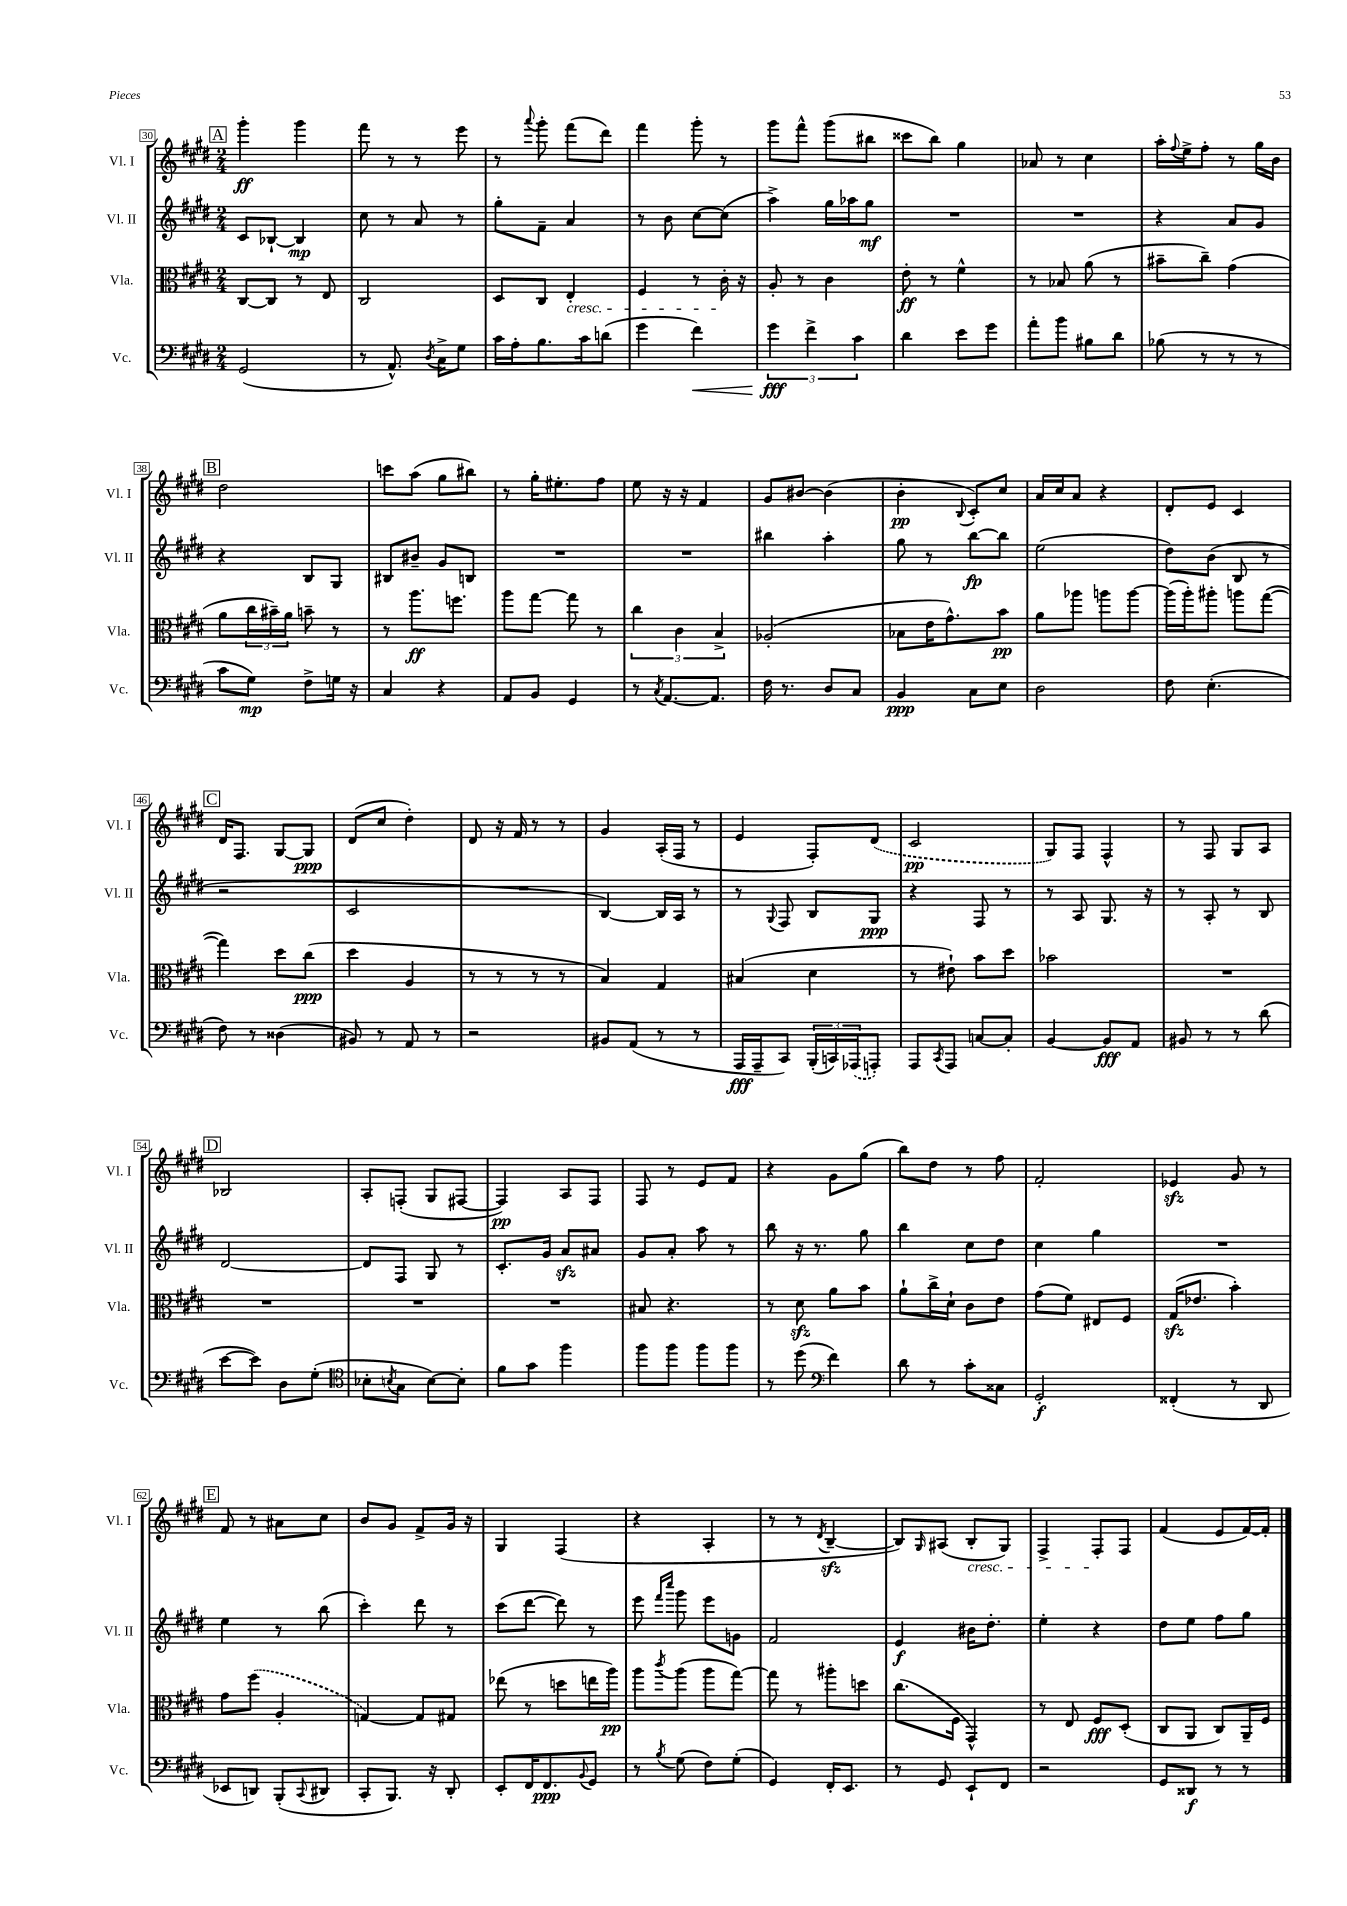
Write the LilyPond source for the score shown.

<<
\new StaffGroup <<
\new Staff = "s0" \with { instrumentName = "Vl. I" shortInstrumentName = "Vl. I" } {
    \clef treble \key e \major \numericTimeSignature \time 2/4
    \mark \markup { \box "A" } gis'''4-.\ff gis'''4 |
    fis'''8 r8 r8 e'''8 |
    r8 \appoggiatura { a'''8 } gis'''8-. fis'''8( dis'''8) |
    fis'''4 gis'''8-. r8 |
    gis'''8 fis'''8-^ gis'''8( bis''8 |
    cisis'''8 b''8) gis''4 |
    aes'8 r8 cis''4 |
    a''16-. \appoggiatura { fis''8 } e''16-> fis''8-. r8 gis''16 b'16 |
    \mark \markup { \box "B" } dis''2 |
    c'''8 a''8( gis''8 bis''8) |
    r8 gis''16-. eis''8.-. fis''8 |
    e''8 r16 r16 fis'4 |
    gis'8 bis'8~ bis'4( |
    b'4-.\pp \appoggiatura { b8 } cis'8-.) cis''8 |
    a'16 cis''16 a'8 r4 |
    dis'8-. e'8 cis'4 |
    \mark \markup { \box "C" } dis'16 fis8. gis8~ gis8\ppp |
    dis'8( cis''8 dis''4-.) |
    dis'8 r16 fis'16 r8 r8 |
    gis'4 a16-.( fis16 r8 |
    e'4 fis8-.) \once \slurDashed dis'8( |
    cis'2\pp |
    gis8) fis8 fis4-^ |
    r8 fis8 gis8 a8 |
    \mark \markup { \box "D" } bes2 |
    a8-. f8-.( gis8 fis8~ |
    fis4\pp) a8 fis8 |
    fis8 r8 e'8 fis'8 |
    r4 gis'8 gis''8( |
    b''8) dis''8 r8 fis''8 |
    fis'2-. |
    ees'4\sfz gis'8 r8 |
    \mark \markup { \box "E" } fis'8 r8 ais'8 cis''8 |
    b'8 gis'8 fis'8-> gis'16 r16 |
    gis4 fis4( |
    r4 a4-. |
    r8 r8 \acciaccatura { dis'8 } b4~--\sfz |
    b8) \grace { gis16 } ais8( b8-.\cresc gis8) |
    fis4-> fis8-.\! fis8 |
    fis'4( e'8 fis'16~) fis'16-. \bar "|." |
}
\new Staff = "s1" \with { instrumentName = "Vl. II" shortInstrumentName = "Vl. II" } {
    \clef treble \key e \major \numericTimeSignature \time 2/4
    \mark \markup { \box "A" } cis'8 bes8~-! bes4\mp |
    cis''8 r8 a'8 r8 |
    gis''8-. fis'8-- a'4 |
    r8 b'8 cis''8~ cis''8( |
    a''4->) gis''16 aes''16 gis''8\mf |
    R2 |
    R2 |
    r4 a'8 gis'8 |
    \mark \markup { \box "B" } r4 b8 gis8 |
    bis8 bis'8-- gis'8 b8 |
    R2 |
    R2 |
    bis''4 a''4-. |
    gis''8 r8 b''8~\fp b''8 |
    e''2( |
    dis''8) b'8( b8 r8 |
    \mark \markup { \box "C" } r2 |
    cis'2 |
    R2 |
    b4~) b16 a16 r8 |
    r8 \appoggiatura { gis8 } fis8 b8 gis8\ppp |
    r4 fis8 r8 |
    r8 a8 gis8. r16 |
    r8 a8-. r8 b8 |
    \mark \markup { \box "D" } dis'2~ |
    dis'8 fis8 gis8 r8 |
    cis'8.-. gis'16 a'8\sfz ais'8 |
    gis'8 a'8-. a''8 r8 |
    b''8 r16 r8. gis''8 |
    b''4 cis''8 dis''8 |
    cis''4 gis''4 |
    R2 |
    \mark \markup { \box "E" } e''4 r8 b''8( |
    cis'''4-.) dis'''8 r8 |
    cis'''8( dis'''8~ dis'''8) r8 |
    e'''8 \grace { fis'''16 cis''''16 } gis'''8 e'''8 g'8 |
    fis'2 |
    e'4\f bis'16 dis''8.-. |
    e''4-. r4 |
    dis''8 e''8 fis''8 gis''8 \bar "|." |
}
\new Staff = "s2" \with { instrumentName = "Vla." shortInstrumentName = "Vla." } {
    \clef alto \key e \major \numericTimeSignature \time 2/4
    \mark \markup { \box "A" } cis8~ cis8 r8 e8 |
    cis2 |
    dis8 cis8 e4-.\cresc |
    fis4 r8 cis'16-.\! r16 |
    a8-. r8 cis'4 |
    e'8-.\ff r8 fis'4-^ |
    r8 bes8 a'8( r8 |
    bis'8-- cis''8--) gis'4( |
    \mark \markup { \box "B" } a'8 \tuplet 3/2 { cis''16 bis'16--) a'16 } b'8-- r8 |
    r8 a''8.\ff f''8. |
    a''8 gis''8~ gis''8 r8 |
    \tuplet 3/2 { cis''4 cis'4 b4-> } |
    aes2-.( |
    bes8 e'16 gis'8.-^) b'8\pp |
    a'8 aes''8 a''8 a''8~ |
    a''16( a''16-.) ais''8-. a''8 gis''8~( |
    \mark \markup { \box "C" } gis''4) dis''8 cis''8\ppp( |
    dis''4 a4 |
    r8 r8 r8 r8 |
    b4) gis4 |
    bis4( dis'4 |
    r8 eis'8-!) b'8 dis''8 |
    bes'2 |
    R2 |
    \mark \markup { \box "D" } R2 |
    R2 |
    R2 |
    bis8 r4. |
    r8 dis'8\sfz a'8 b'8 |
    a'8-! cis''16-> dis'16-! cis'8 e'8 |
    gis'8( fis'8) eis8 fis8 |
    gis16\sfz( ees'8. b'4-.) |
    \mark \markup { \box "E" } gis'8 \once \slurDashed fis''8( a4-. |
    g4~) g8 gis8 |
    ees''8( r8 d''8 e''16 a''16\pp) |
    a''8 \acciaccatura { cis'''8 } a''8( a''8 gis''8~) |
    gis''8 r8 ais''8-. d''8 |
    cis''8.( fis16 gis,4-^) |
    r8 e8 fis8\fff dis8-.( |
    cis8 a,8 cis8) a,16-- fis16 \bar "|." |
}
\new Staff = "s3" \with { instrumentName = "Vc." shortInstrumentName = "Vc." } {
    \clef bass \key e \major \numericTimeSignature \time 2/4
    \mark \markup { \box "A" } gis,2( |
    r8 a,8.-^) \acciaccatura { dis8 } cis16-> gis8 |
    cis'16 a16-. b8. cis'16 d'8( |
    gis'4 fis'4\<) |
    \tuplet 3/2 { gis'4\fff\! fis'4-> cis'4 } |
    dis'4 e'8 gis'8 |
    a'8-. b'8 bis8 dis'8 |
    bes8( r8 r8 r8 |
    \mark \markup { \box "B" } cis'8 gis8\mp) fis8-> g16 r16 |
    cis4 r4 |
    a,8 b,8 gis,4 |
    r8 \acciaccatura { cis8 } a,8.~ a,8. |
    fis16 r8. dis8 cis8 |
    b,4\ppp cis8 e8 |
    dis2 |
    fis8 e4.-.( |
    \mark \markup { \box "C" } fis8) r8 disis4( |
    bis,8) r8 a,8 r8 |
    r2 |
    bis,8 a,8( r8 r8 |
    a,,16\fff a,,16-- cis,8) \tuplet 3/2 { b,,16-.( c,16) \once \slurDashed aes,,16( } a,,8-.) |
    a,,8 \acciaccatura { cis,8 } a,,8 c8~ c8-. |
    b,4~ b,8\fff a,8 |
    bis,8 r8 r8 dis'8( |
    \mark \markup { \box "D" } e'8~ e'8) dis8 gis8-.( |
    \clef tenor bes8-. \acciaccatura { b8 } gis8 b8~) b8-. |
    fis'8 gis'8 fis''4 |
    fis''8 fis''8 fis''8 fis''8 |
    r8 dis''8( \clef bass fis'4) |
    dis'8 r8 cis'8-. cisis8 |
    gis,2-.\f |
    fisis,4-.( r8 dis,8 |
    \mark \markup { \box "E" } ees,8 d,8) b,,8-.( \appoggiatura { cis,8 } dis,8 |
    cis,8-. b,,8.) r16 dis,8-. |
    e,8-. fis,16 fis,8.\ppp \appoggiatura { b,8 } gis,8 |
    r8 \acciaccatura { b8 } gis8( fis8) gis8-.( |
    gis,4) fis,16-. e,8. |
    r8 gis,8 e,8-! fis,8 |
    r2 |
    gis,8 disis,8\f r8 r8 \bar "|." |
}
>>
>>
\layout { \context { \Score currentBarNumber = #30 \override BarNumber.stencil = #(make-stencil-boxer 0.1 0.3 ly:text-interface::print) } }
